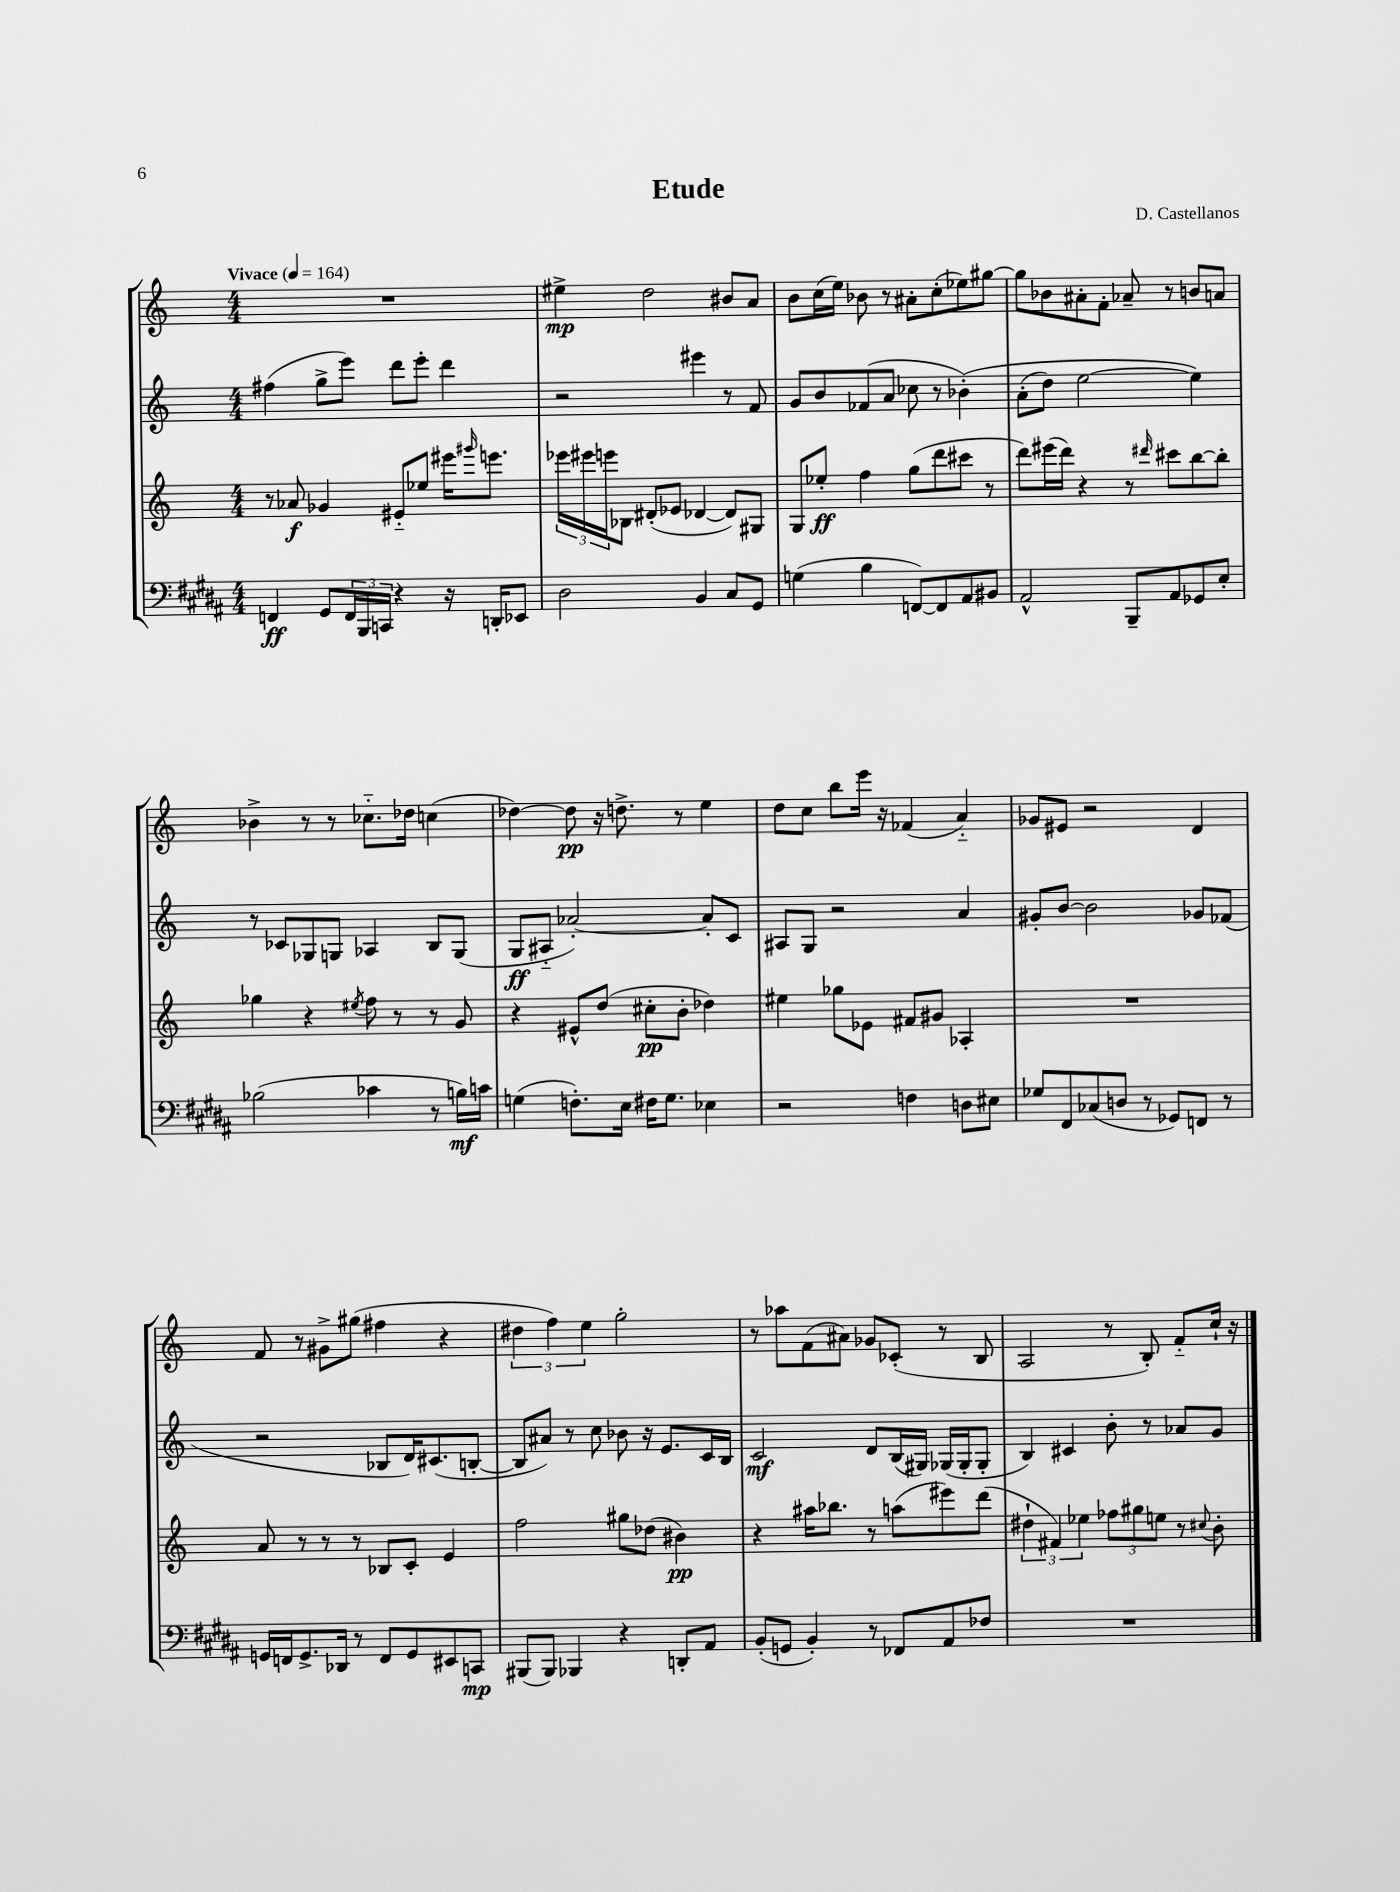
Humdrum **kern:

**kern	**dynam	**kern	**dynam	**kern	**dynam	**kern	**dynam
*part4	*part4	*part3	*part3	*part2	*part2	*part1	*part1
*staff4	*staff4	*staff3	*staff3	*staff2	*staff2	*staff1	*staff1
*clefF4	*	*clefG2	*	*clefG2	*	*clefG2	*
*k[f#c#g#d#a#]	*	*k[]	*	*k[]	*	*k[]	*
*M4/4	*	*M4/4	*	*M4/4	*	*M4/4	*
*MM164	*	*MM164	*	*MM164	*	*MM164	*
=1	=1	=1	=1	=1	=1	=1	=1
!	!	!	!	!	!	!LO:TX:a:B:t=Vivace	!
4FFn/	ff	8r	.	(4ff#X\	.	1r	.
.	.	8a-X/	f	.	.	.	.
8GG#/L	.	4g-X/	.	8gg^\L	.	.	.
24FF/L	.	.	.	8eee\J)	.	.	.
24BBB/	.	.	.	.	.	.	.
24CCn/JJ	.	.	.	.	.	.	.
4r	.	8e#X/L	.	8ddd\L	.	.	.
.	.	8ee-X/J	.	8eee'\J	.	.	.
16r	.	16eee#X\KL	.	4ddd\	.	.	.
.	.	16qqggg#X/	.	.	.	.	.
16DDn'/KL	.	8.eeen\J	.	.	.	.	.
8EE-X/J	.	.	.	.	.	.	.
=2	=2	=2	=2	=2	=2	=2	=2
2D#\	.	24eee-X\LL	.	2r	.	4ee#X^\	mp
.	.	24eee#X\	.	.	.	.	.
.	.	24eeen\J	.	.	.	.	.
.	.	8B-X\J	.	.	.	.	.
.	.	(8d#X'/L	.	.	.	2dd\	.
.	.	8e-X/J	.	.	.	.	.
4BB/	.	[4d-X/	.	4eee#X\	.	.	.
8C#/L	.	8d-/L])	.	8r	.	8b#X/L	.
8GG#/J	.	8G#X/J	.	8f/	.	8a/J	.
=3	=3	=3	=3	=3	=3	=3	=3
(4Gn\	.	8G/L	.	8g/L	.	8b\L	.
.	.	8ee-X'/J	ff	8b/	.	(16cc\L	.
.	.	.	.	.	.	16ee\JJ)	.
4B\	.	4ff\	.	(8f-X/	.	8b-X\	.
.	.	.	.	8a/J	.	8r	.
[8FFn/L)	.	(8gg\L	.	8cc-X\	.	8a#X'\L	.
8FF/]	.	8ddd\	.	8r	.	(8cc'\	.
8AA#/	.	8ccc#X\J	.	(4b-X'\)	.	8ee-X\)	.
8BB#X/J	.	8r	.	.	.	[8gg#X\J	.
=4	=4	=4	=4	=4	=4	=4	=4
2AA#^^/	.	8ddd\L)	.	(8a'\L	.	8gg#\L]	.
.	.	(16eee#X\L	.	8dd\J)	.	8b-X\	.
.	.	16ddd\JJ)	.	.	.	.	.
.	.	4r	.	[2ee\	.	8a#X'\	.
.	.	.	.	.	.	8f'\J	.
8BBB~/L	.	8r	.	.	.	8a-X~/	.
.	.	16qqddd#X/	.	.	.	.	.
8AA#/	.	8ccc#X\L	.	.	.	8r	.
8GG-X/	.	[8bb\	.	4ee\])	.	8bn/L	.
8E'/J	.	8bb'\J]	.	.	.	8an/J	.
!!LO:LB:g=z
=5	=5	=5	=5	=5	=5	=5	=5
(2B-X\	.	4gg-X\	.	8r	.	4b-X^\	.
.	.	.	.	8c-X/L	.	.	.
.	.	4r	.	8G-X/	.	8r	.
.	.	.	.	8Gn/J	.	8r	.
.	.	8qee#X/	.	.	.	.	.
4c-X\	.	8ff\	.	4A-X/	.	8.cc-X\L	.
.	.	8r	.	.	.	.	.
.	.	.	.	.	.	16dd-X\Jk	.
8r	.	8r	.	8B/L	.	(4ccn\	.
16Bn\LL)	mf	8g/	.	(8G/J	.	.	.
16cn\JJ	.	.	.	.	.	.	.
=6	=6	=6	=6	=6	=6	=6	=6
(4Gn\	.	4r	.	8G/L	ff	[4dd-X\)	.
.	.	.	.	8A#X/J	.	.	.
8.Fn'\L)	.	8e#X^^/L	.	[2a-X'/)	.	8dd-\]	pp
.	.	(8dd/J	.	.	.	16r	.
16E\Jk	.	.	.	.	.	8.ddn^\	.
16F#X\KL	.	8cc#X'\L	pp	.	.	.	.
8.G\J	.	.	.	.	.	.	.
.	.	8b'\J	.	.	.	8r	.
4E-X\	.	4dd-X\)	.	8a-'/L]	.	4ee\	.
.	.	.	.	8c/J	.	.	.
=7	=7	=7	=7	=7	=7	=7	=7
2r	.	4ee#X\	.	8A#X/L	.	8dd\L	.
.	.	.	.	8G/J	.	8cc\J	.
.	.	8gg-X\L	.	2r	.	8bb\L	.
.	.	8e-X\J	.	.	.	16eee\Jk	.
.	.	.	.	.	.	16r	.
4Fn\	.	8f#X/L	.	.	.	(4f-X/	.
.	.	8g#X/J	.	.	.	.	.
8Dn\L	.	4A-X'/	.	4a/	.	4a/)	.
8E#X\J	.	.	.	.	.	.	.
=8	=8	=8	=8	=8	=8	=8	=8
8G-X/L	.	1r	.	8g#X'/L	.	8g-X/L	.
8FF#/	.	.	.	[8b/J	.	8e#X/J	.
(8C-X/	.	.	.	2b\]	.	2r	.
8Dn/J	.	.	.	.	.	.	.
8r	.	.	.	.	.	.	.
8GG-X/L)	.	.	.	.	.	.	.
8FFn/J	.	.	.	8g-X/L	.	4d/	.
8r	.	.	.	(8f-X/J	.	.	.
!!LO:LB:g=z
=9	=9	=9	=9	=9	=9	=9	=9
16GGn/LL	.	8a/	.	2r	.	8f/	.
16FFn/J	.	.	.	.	.	.	.
8.GG^/	.	8r	.	.	.	8r	.
.	.	8r	.	.	.	8g#X^\L	.
16DD-X/Jk	.	.	.	.	.	.	.
8r	.	8r	.	.	.	(8gg#X\J	.
8FF/L	.	8B-X/L	.	8B-X/L	.	4ff#X\	.
8GG/	.	8c'/J	.	16d/K)	.	.	.
.	.	.	.	(8.c#X/	.	.	.
8EE#X/	.	4e/	.	.	.	4r	.
8CCn/J	mp	.	.	[8Bn'/J	.	.	.
=10	=10	=10	=10	=10	=10	=10	=10
(8BBB#X/L	.	2ff\	.	8B/L]	.	6dd#X\	.
8BBB#/J)	.	.	.	8a#X/J)	.	.	.
.	.	.	.	.	.	6ff\)	.
4BBB-X/	.	.	.	8r	.	.	.
.	.	.	.	.	.	6ee\	.
.	.	.	.	8cc\	.	.	.
4r	.	8gg#X\L	.	8b-X\	.	2gg'\	.
.	.	(8dd-X\J	.	16r	.	.	.
.	.	.	.	8.e/L	.	.	.
8DDn'/L	.	4b#X\)	pp	.	.	.	.
8AA#/J	.	.	.	16c/L	.	.	.
.	.	.	.	16B/JJ	.	.	.
=11	=11	=11	=11	=11	=11	=11	=11
(8BB'/L	.	4r	.	2c/	mf	8r	.
8GGn/J	.	.	.	.	.	8aa-X\L	.
4BB'/)	.	16aa#X\KL	.	.	.	(8f\	.
.	.	8.bb-X\J	.	.	.	.	.
.	.	.	.	.	.	8a#X\J)	.
8r	.	8r	.	8d/L	.	8g-X/L	.
8FF-X/L	.	(8aan\L	.	(16B/L	.	(8c-X'/J	.
.	.	.	.	16G#X/JJ)	.	.	.
8AA#/	.	8eee#X\)	.	(16G-X/LL	.	8r	.
.	.	.	.	16G-'/J	.	.	.
8F-X/J	.	(8ddd\J	.	8G-'/J	.	8B/	.
=12	=12	=12	=12	=12	=12	=12	=12
1r	.	6dd#X`\	.	4B/)	.	2A/	.
.	.	6f#X/)	.	.	.	.	.
.	.	.	.	4c#X/	.	.	.
.	.	6ee-X\	.	.	.	.	.
.	.	12ff-X\L	.	8b'\	.	8r	.
.	.	12gg#X\	.	.	.	.	.
.	.	.	.	8r	.	8B'/)	.
.	.	12een\J	.	.	.	.	.
.	.	8r	.	8a-X/L	.	8f/L	.
.	.	8qqcc#X/	.	.	.	.	.
.	.	8b'\	.	8g/J	.	16cc`/Jk	.
.	.	.	.	.	.	16r	.
==	==	==	==	==	==	==	==
*-	*-	*-	*-	*-	*-	*-	*-
